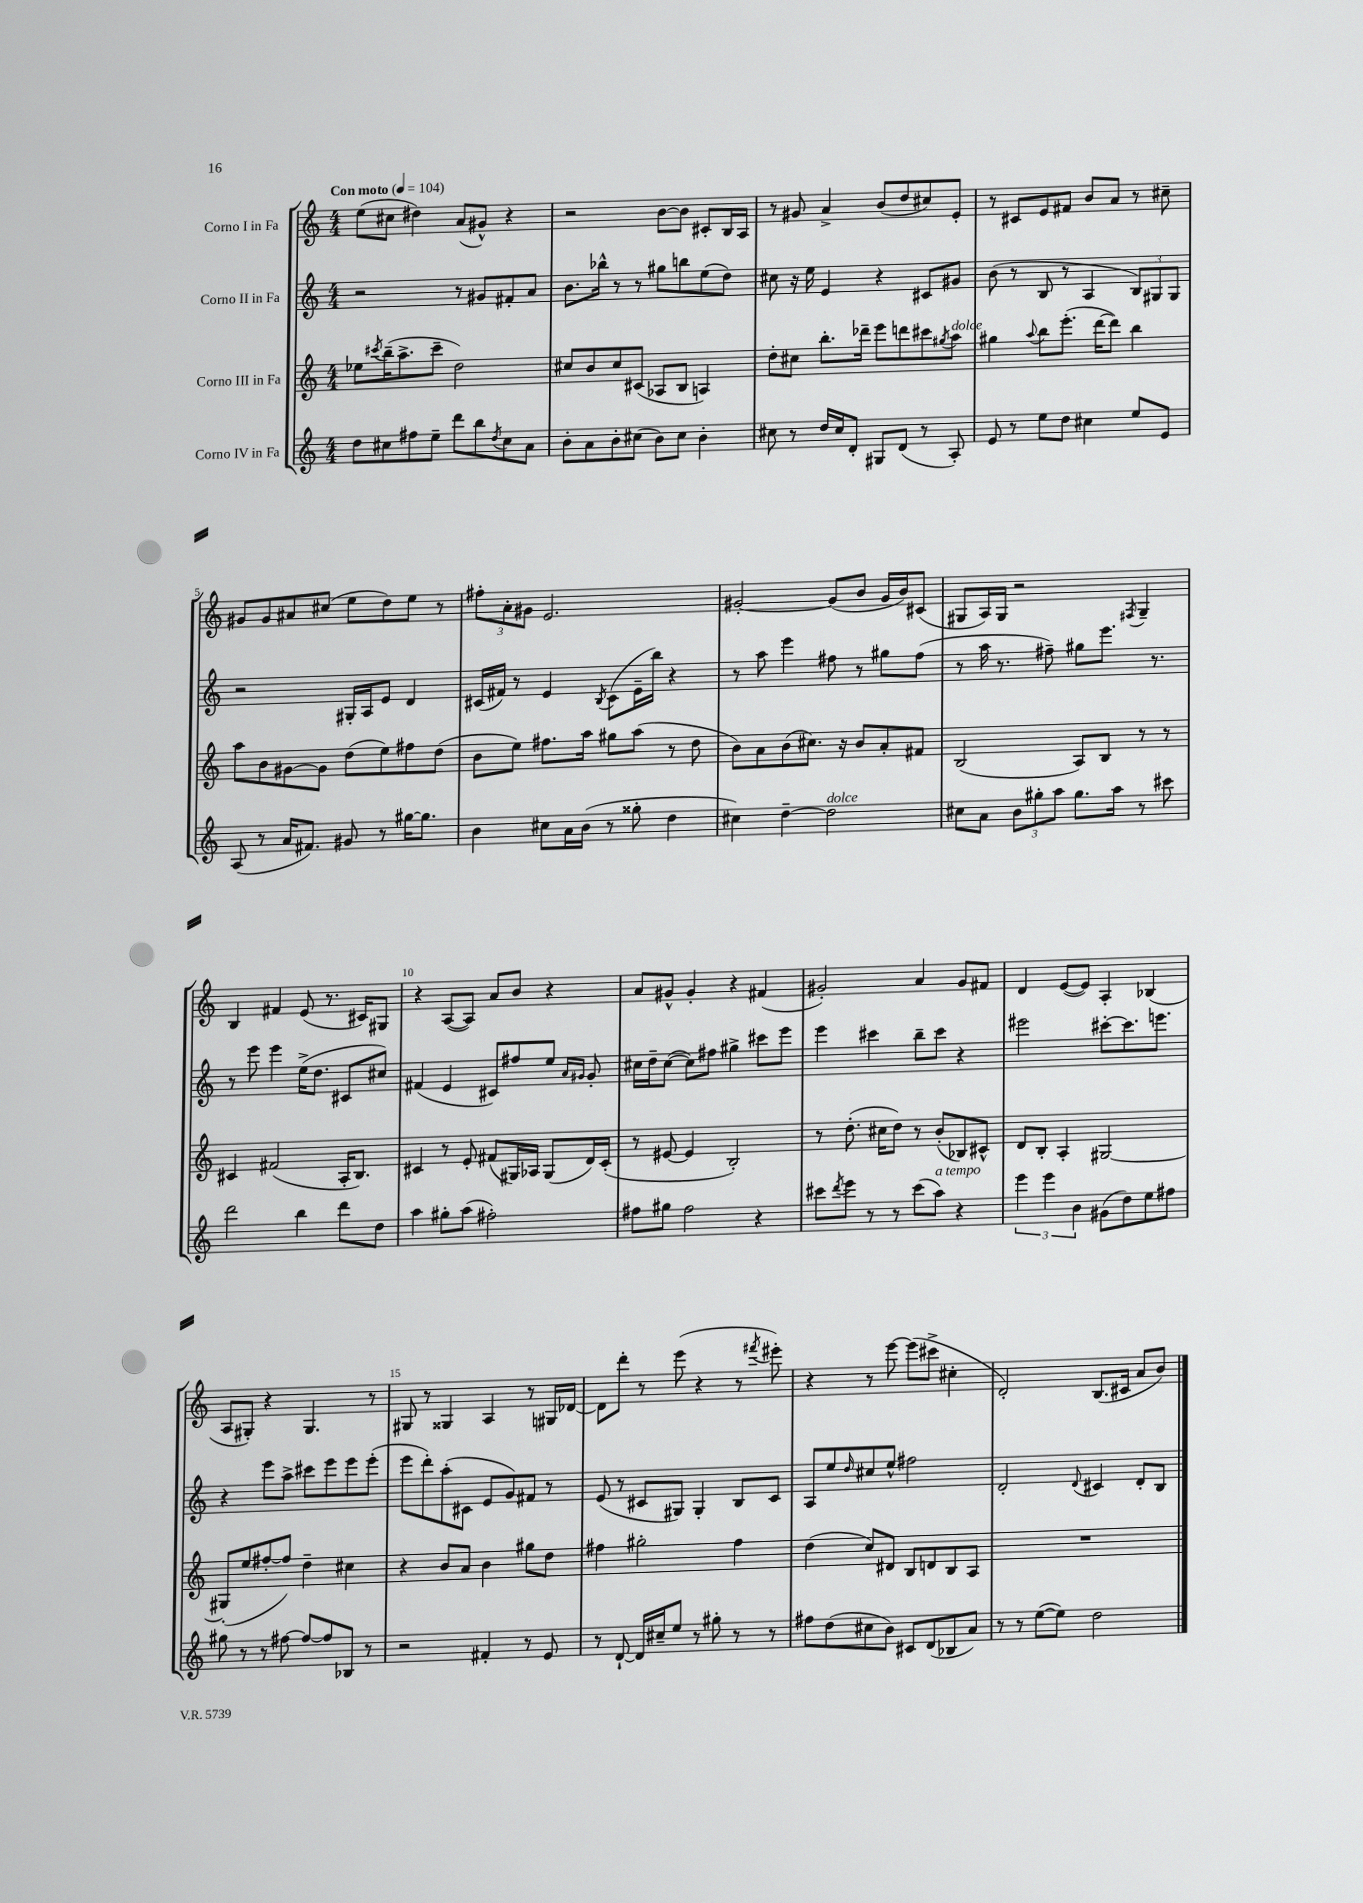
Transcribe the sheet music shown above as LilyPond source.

<<
\new StaffGroup <<
\new Staff = "s0" \with { instrumentName = "Corno I in Fa" } {
    \clef treble \key c \major \numericTimeSignature \time 4/4 \tempo "Con moto" 4 = 104
    e''8( cis''8 dis''4) a'8( gis'8-^) r4 |
    r2 b'8~ b'8 cis'8-. b16 a16 |
    r8 gis'8 a'4-> b'8( d''8 cis''8) e'8-. |
    r8 cis'8 e'8 fis'8 b'8 a'8 r8 cis''8-- |
    gis'8 gis'8 ais'8 cis''8( e''8 d''8) e''8 r8 |
    \tuplet 3/2 { fis''8-. a'8-. gis'8 } e'2. |
    gis'2~-. gis'8( b'8 gis'16 b'16) cis'8( |
    gis8 a16) gis16 r2 \acciaccatura { fis8 } gis4-- |
    b4 fis'4 e'8( r8. cis'16) gis8 |
    r4 a8~( a8) a'8 b'8 r4 |
    a'8 gis'8-^ gis'4-. r4 fis'4( |
    gis'2-.) a'4 gis'8 fis'8 |
    d'4 e'8~( e'8) a4-. bes4( |
    a8 gis8-.) r4 gis4. r8 |
    gis8 r8 gisis4 a4 r8 gis16 des'16~ |
    des'8 d'''8-. r8 e'''8( r4 r8 \acciaccatura { fis'''8 } eis'''8-.) |
    r4 r8 e'''8~ e'''8( cis'''8-> cis''4-. |
    d'2-.) b8.( cis'16 a'8 b'8) \bar "|." |
}
\new Staff = "s1" \with { instrumentName = "Corno II in Fa" } {
    \clef treble \key c \major \numericTimeSignature \time 4/4
    r2 r8 gis'8 fis'8-. a'8 |
    b'8. bes''16-^ r8 r8 gis''8 b''8 e''8( d''8) |
    cis''8 r16 e''16 e'4 r4 cis'8 gis'8 |
    b'8( r8 b8 r8 a4 \tuplet 3/2 { b8) gis8 gis8 } |
    r2 gis16-. a16 e'8 d'4 |
    cis'16( fis'16) r8 e'4 \acciaccatura { b8 } cis'8( e'16-- b''16) r4 |
    r8 a''8 e'''4 fis''8 r8 gis''8 fis''8( |
    r8 a''16 r8. fis''8--) gis''8 e'''8. r8. |
    r8 e'''8 e'''4 e''16->( d''8. cis'8 cis''8) |
    fis'4( e'4 cis'8) fis''8 e''8 \grace { a'16 gis'16 } gis'8-. |
    cis''16 d''16-- cis''8~( cis''8) fis''8 gis''4-> cis'''8 e'''8 |
    e'''4 cis'''4 b''8-- cis'''8 r4 |
    eis'''2 cis'''8~-. cis'''8. e'''8. |
    r4 e'''8 a''8-> cis'''8 e'''8 e'''8 e'''8-.( |
    e'''8 d'''8-.) a''8-.( cis'8 e'8 g'8) fis'8 r8 |
    e'8( r8 cis'8 gis8) gis4-. b8 cis'8 |
    a8 e''8 \grace { d''16 } cis''8 e''8-^ fis''2 |
    d'2-. \appoggiatura { d'8 } cis'4 d'8-. b8 \bar "|." |
}
\new Staff = "s2" \with { instrumentName = "Corno III in Fa" } {
    \clef treble \key c \major \numericTimeSignature \time 4/4
    ees''8 \acciaccatura { cis'''8 } b''16--( a''8.-> cis'''8-- d''2) |
    cis''8 b'8 cis''8 cis'8( aes8 b8 a4) |
    d''8-. cis''8 b''8.-. des'''16-- e'''8 d'''8 cis'''8 \acciaccatura { gis''8 } a''8^\markup { \italic "dolce" } |
    gis''4 \appoggiatura { a''8 } b''8 e'''8.-.( d'''16~ d'''8) b''4 |
    a''8 b'8 gis'8~ gis'8 d''8( e''8) fis''8 d''8( |
    b'8 e''8) fis''8. a''16 gis''8 a''8( r8 d''8 |
    b'8) a'8 b'8( cis''8.) r16 b'8 a'8-. fis'8 |
    b2( a8) b8 r8 r8 |
    cis'4 fis'2( a16-. b8.) |
    cis'4 r8 e'8-. fis'8( gis16) aes16 gis8( d'16) cis'16-.( |
    r8 eis'8~ eis'4 b2-.) |
    r8 d''8.-.( cis''16 d''8) r8 b'8-.( bes8) cis'8-^ |
    d'8 b8-. a4-. gis2~ |
    gis8-.( e''8 fis''8~-. fis''8) d''4-- cis''4 |
    r4 b'8 a'8 b'4 gis''8 d''8 |
    fis''4 gis''2-. fis''4 |
    d''4( c''8) dis'8 b8 d'8 b8 a8 |
    R1 \bar "|." |
}
\new Staff = "s3" \with { instrumentName = "Corno IV in Fa" } {
    \clef treble \key c \major \numericTimeSignature \time 4/4
    d''8 cis''8 fis''8 e''8-- d'''8 b''8 \acciaccatura { d''8 } cis''8 a'8 |
    b'8-. a'8 b'8-. cis''8( b'8) cis''8 b'4-. |
    cis''8 r8 d''16 cis''16 d'8-. gis8 d'8( r8 a8-.) |
    e'8 r8 e''8 d''8 cis''4 e''8 e'8 |
    a8( r8 a'16 fis'8.) gis'8 r8 gis''16~ gis''8. |
    b'4 cis''8 a'16 b'16( r8 gisis''8-. d''4 |
    cis''4) d''4~-- d''2^\markup { \italic "dolce" } |
    cis''8 a'8 \tuplet 3/2 { b'8 gis''8-. a''8 } gis''8. a''16 r8 cis'''8 |
    d'''2 b''4 d'''8 d''8 |
    a''4 gis''8-. a''8( fis''2-.) |
    fis''8 gis''8 fis''2 r4 |
    cis'''8 \acciaccatura { d'''8 } e'''8 r8 r8 cis'''8( a''8^\markup { \italic "a tempo" }) r4 |
    \tuplet 3/2 { e'''4 e'''4 b'4 } gis'8( d''8) e''8 fis''8 |
    gis''8 r8 r8 fis''8~ fis''8~ fis''8 bes8 r8 |
    r2 fis'4-. r8 e'8 |
    r8 d'8~-! d'16 cis''16-- e''8 r8 gis''8-. r8 r8 |
    fis''8 d''8( cis''8 b'8) cis'8 d'8( bes8 a'8) |
    r8 r8 e''8~( e''8) d''2 \bar "|." |
}
>>
>>
\layout { \context { \Score \override BarNumber.break-visibility = ##(#f #t #t) barNumberVisibility = #(every-nth-bar-number-visible 5) } }
